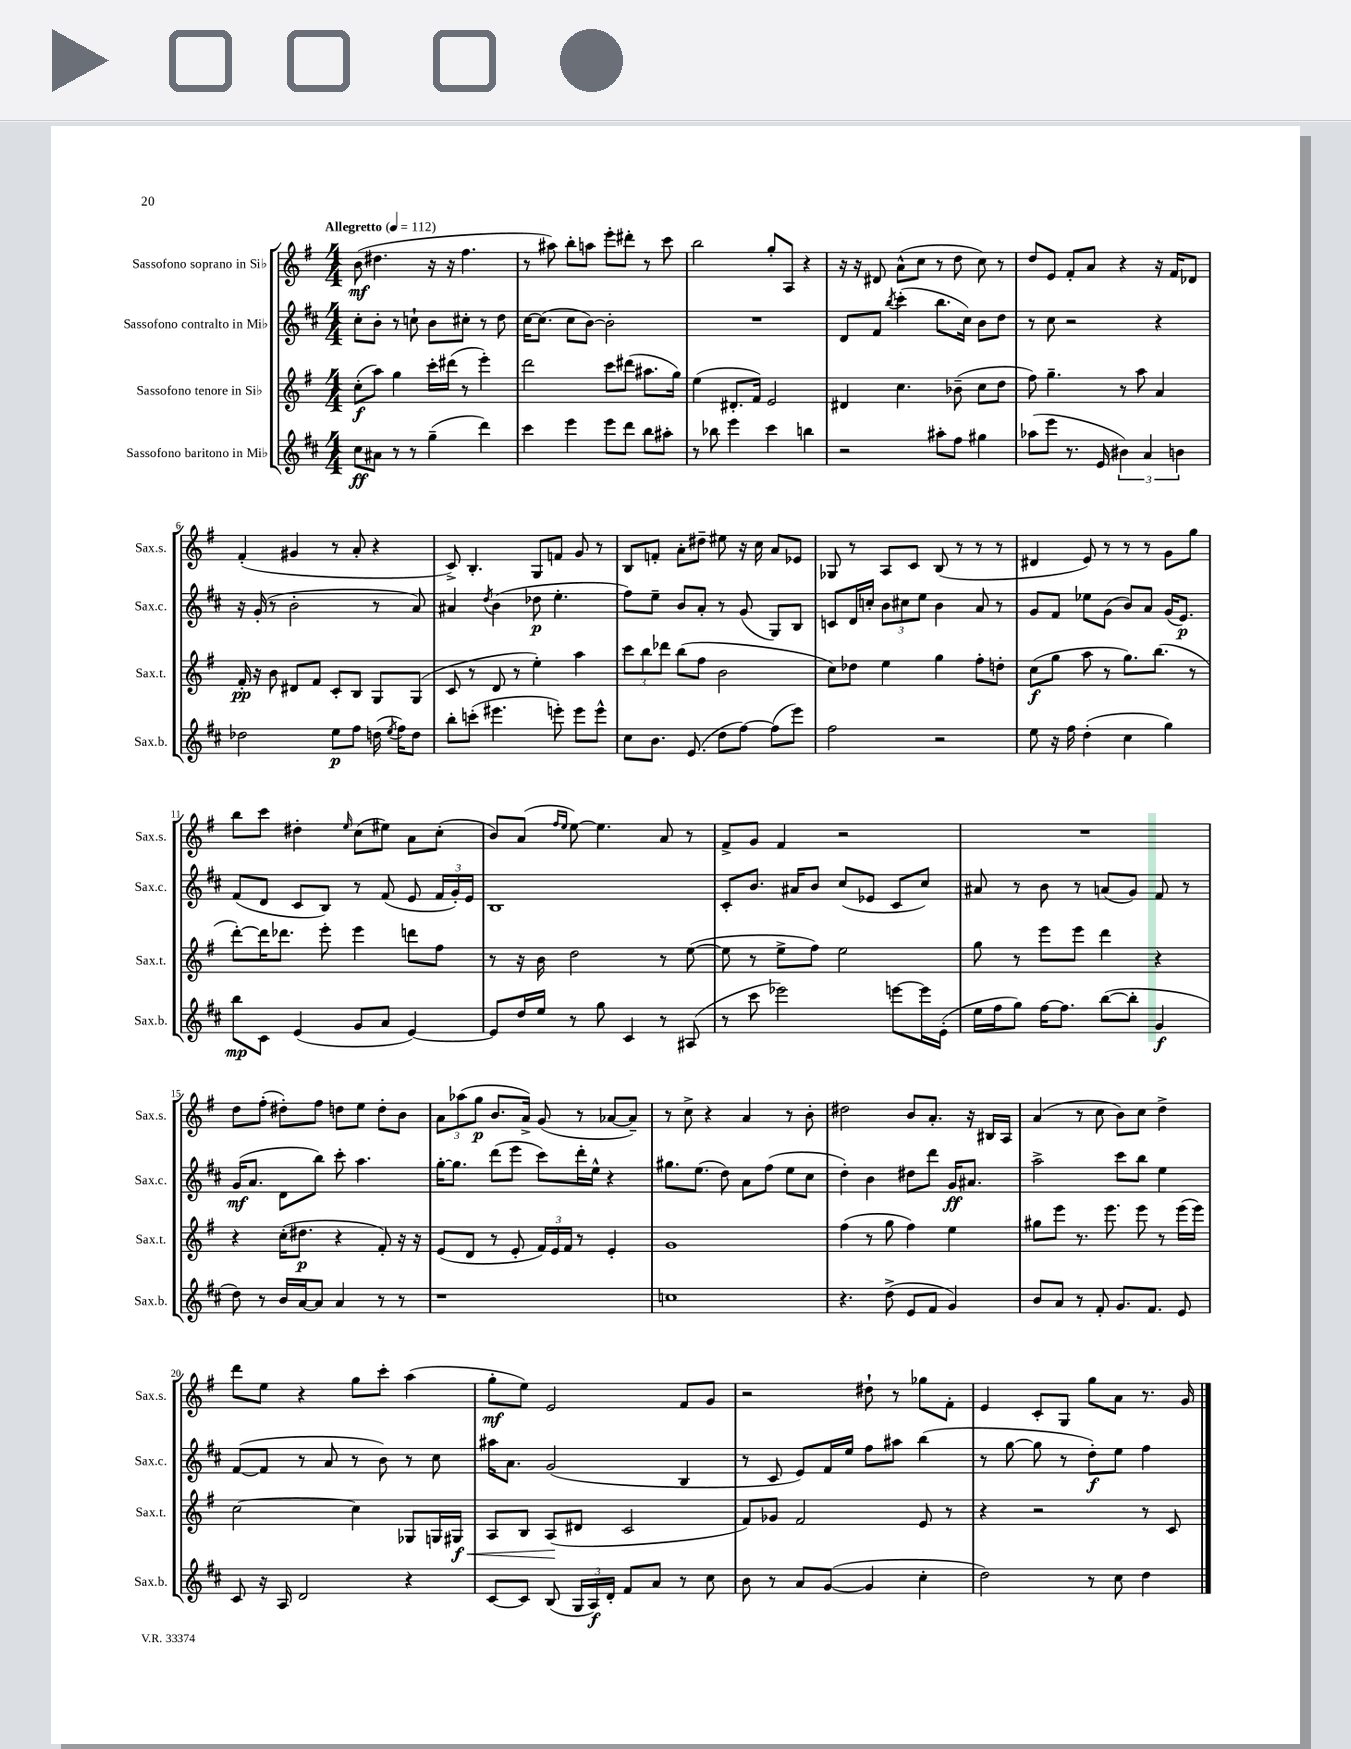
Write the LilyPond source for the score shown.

<<
\new StaffGroup <<
\new Staff = "s0" \with { instrumentName = "Sassofono soprano in Sib" shortInstrumentName = "Sax.s." } {
    \clef treble \key g \major \numericTimeSignature \time 4/4 \tempo "Allegretto" 4 = 112
    \autoBeamOff b'8\mf( dis''4. r16 r16 fis''4. |
    r8 ais''8) b''8[-. a''8] e'''8[-. dis'''8]-. r8 c'''8 |
    b''2 g''8[-. a8] r4 |
    r16 r16 dis'8 a'8[-^( c''8] r8 d''8 c''8) r8 |
    d''8[ e'8] fis'8[-. a'8] r4 r16 fis'16[ des'8] |
    fis'4-.( gis'4 r8 a'8-. r4 |
    c'8->) b4.-. g8[ f'8] g'8 r8 |
    b8[ f'8]-. a'8[-. dis''8]-- eis''8 r16 c''16 a'8[ ees'8] |
    ges8 r8 a8[ c'8] b8( r8 r8 r8 |
    dis'4 e'8) r8 r8 r8 g'8[ g''8] |
    b''8[ c'''8] dis''4-. \grace { e''16 } c''8[( eis''8]) a'8[ c''8]-.( |
    b'8[) a'8]( \grace { fis''16[ e''16] } e''8~) e''4. a'8 r8 |
    fis'8[-> g'8] fis'4 r2 |
    R1 |
    d''8[ fis''8]-.( dis''8[-.) fis''8] d''8[ e''8] d''8[-. b'8] |
    \tuplet 3/2 { a'8[ aes''8( g''8]\p } b'8.[ a'16]->) g'8( r8 aes'8[~ aes'8]--) |
    r8 c''8-> r4 a'4 r8 b'8-. |
    dis''2 b'8[ a'8.]-. r16 bis16[ a16] |
    a'4( r8 c''8 b'8[) c''8] d''4-> |
    d'''8[ e''8] r4 g''8[ c'''8]-. a''4( |
    g''8[-.\mf e''8]) e'2 fis'8[ g'8] |
    r2 dis''8-! r8 ges''8[ fis'8]-. |
    e'4 c'8[-. g8] g''8[ a'8] r8. g'16 \bar "|." |
}
\new Staff = "s1" \with { instrumentName = "Sassofono contralto in Mib" shortInstrumentName = "Sax.c." } {
    \clef treble \key d \major \numericTimeSignature \time 4/4
    \autoBeamOff cis''8[-. b'8]-. r8 c''8-! b'8[ cis''8]-. r8 d''8 |
    cis''16[~ cis''8.]( cis''8[ b'8]~) b'2-. |
    R1 |
    d'8[ fis'8] \acciaccatura { b''8 } cis'''4-.( b''8.[ cis''16]) b'8[ d''8] |
    r8 cis''8 r2 r4 |
    r16 g'16-.( r8 b'2-. r8 a'8) |
    ais'4 \acciaccatura { d''8 } b'4( des''8\p e''4.-. |
    fis''8[) e''8]-- b'8[ a'8]-. r8 g'8( g8[) b8] |
    c'8[ d'16 c''16]-. \tuplet 3/2 { b'8[ cis''8 e''8] } b'4 a'8 r8 |
    g'8[ fis'8] ees''8[ g'8]( b'8[) a'8] g'16[( e'8.]\p) |
    fis'8[( d'8] cis'8[ b8]) r8 fis'8( e'8 \tuplet 3/2 { fis'16[ g'16-.) e'16] } |
    b1 |
    cis'8[-. b'8.] ais'16[ b'8] cis''8[( ees'8] cis'8[ cis''8]) |
    ais'8 r8 b'8 r8 a'8[( g'8]) fis'8 r8 |
    g'16[\mf( a'8.] d'8[ b''8]) cis'''8-. a''4. |
    g''16[~-. g''8.] d'''8[( e'''8] cis'''8[) d'''16-. e''16]-^ r4 |
    gis''8.[ e''8.]( d''8) a'8[ fis''8]( e''8[ cis''8] |
    d''4-.) b'4 dis''8[ d'''8] g'16[\ff ais'8.] |
    a''2-> cis'''8[ b''8] e''4 |
    fis'8[~( fis'8] r8 a'8 r8 b'8) r8 cis''8 |
    ais''16[ a'8.] g'2( b4 |
    r8 cis'8 e'8[) fis'16 e''16] fis''8[ ais''8] b''4( |
    r8 g''8~ g''8 r8 d''8[-.\f) e''8] fis''4 \bar "|." |
}
\new Staff = "s2" \with { instrumentName = "Sassofono tenore in Sib" shortInstrumentName = "Sax.t." } {
    \clef treble \key g \major \numericTimeSignature \time 4/4
    \autoBeamOff c''8[-.\f( a''8]) g''4 c'''16[-. dis'''16]( r8 e'''4-.) |
    d'''2 c'''8[ dis'''8]( ais''8.[ g''16]) |
    e''4( dis'8.[-. fis'16]) e'2 |
    dis'4 c''4. bes'8--( c''8[ d''8] |
    fis''8) g''4.-- r8 a''8 a'4 |
    fis'16-.\pp r16 b'8 dis'8[ fis'8] c'8[-. b8] g8[ g8]( |
    c'8 r8 d'8 r8 e''4-.) a''4 |
    \tuplet 3/2 { c'''8[ b''8 des'''8] } b''8[( fis''8] b'2 |
    c''8[) des''8] e''4 g''4 fis''8[-. d''8]-. |
    c''8[\f( g''8] a''8 r8 g''8.[) b''8.]( r8 |
    d'''8[~-.) d'''16 des'''8.] e'''8-. e'''4 d'''8[ fis''8] |
    r8 r16 b'16 d''2 r8 e''8~( |
    e''8 r8 e''8[-> fis''8]) e''2 |
    g''8 r8 e'''8[ e'''8] d'''4 r4 |
    r4 c''16[-.( dis''8.]\p r4 fis'8-.) r16 r16 |
    e'8[( d'8] r8 e'8-. \tuplet 3/2 { fis'16[) e'16 fis'16] } r8 e'4-. |
    g'1 |
    fis''4( r8 g''8 fis''4) e''4 |
    gis''8[ e'''8] r8. e'''8. e'''8 r8 e'''16[( e'''16]) |
    c''2~ c''4 ges8[ g16 gis16]\f\< |
    a8[ b8] a8[\!( dis'8] c'2 |
    fis'8[) ges'8] fis'2 e'8 r8 |
    r4 r2 r8 c'8 \bar "|." |
}
\new Staff = "s3" \with { instrumentName = "Sassofono baritono in Mib" shortInstrumentName = "Sax.b." } {
    \clef treble \key d \major \numericTimeSignature \time 4/4
    \autoBeamOff cis''8[\ff ais'8] r8 r8 g''4--( d'''4) |
    cis'''4 e'''4 e'''8[ d'''8] b''8[ ais''8]-. |
    r8 bes''8 e'''4 cis'''4 b''4 |
    r2 ais''8[-. fis''8] gis''4 |
    aes''8[( e'''8] r8. e'16 \tuplet 3/2 { bis'4) a'4 b'4 } |
    des''2 e''8[\p fis''8] d''16( \acciaccatura { e''8 } fis''16[) d''8] |
    b''8[-. c'''8]-.( eis'''4. e'''8-.) e'''8[ e'''8]-^ |
    cis''8[ b'8.] e'8.( d''8[ fis''8]~) fis''8[( e'''8]) |
    fis''2 r2 |
    e''8 r16 fis''16 d''4-.( cis''4 g''4) |
    b''8[\mp cis'8] e'4( g'8[ a'8] e'4~) |
    e'8[ d''16 e''16] r8 g''8 cis'4 r8 ais8( |
    r8 cis'''8 ees'''2) e'''8[~ e'''16 e'16]-.( |
    e''16[ fis''16 g''8]) fis''16[~ fis''8.] b''8[~( b''8]-. g'4\f |
    d''8) r8 b'16[ a'16~ a'8] a'4 r8 r8 |
    r1 |
    c''1 |
    r4. d''8->( e'8[ fis'8] g'4) |
    b'8[ a'8] r8 fis'8-. g'8.[ fis'8.] e'8 |
    cis'8 r16 a16 d'2 r4 |
    cis'8[~ cis'8] b8( \tuplet 3/2 { g16[ a16\f) d'16]-. } fis'8[ a'8] r8 cis''8 |
    b'8 r8 a'8[ g'8]~( g'4 cis''4-. |
    d''2) r8 cis''8 d''4 \bar "|." |
}
>>
>>
